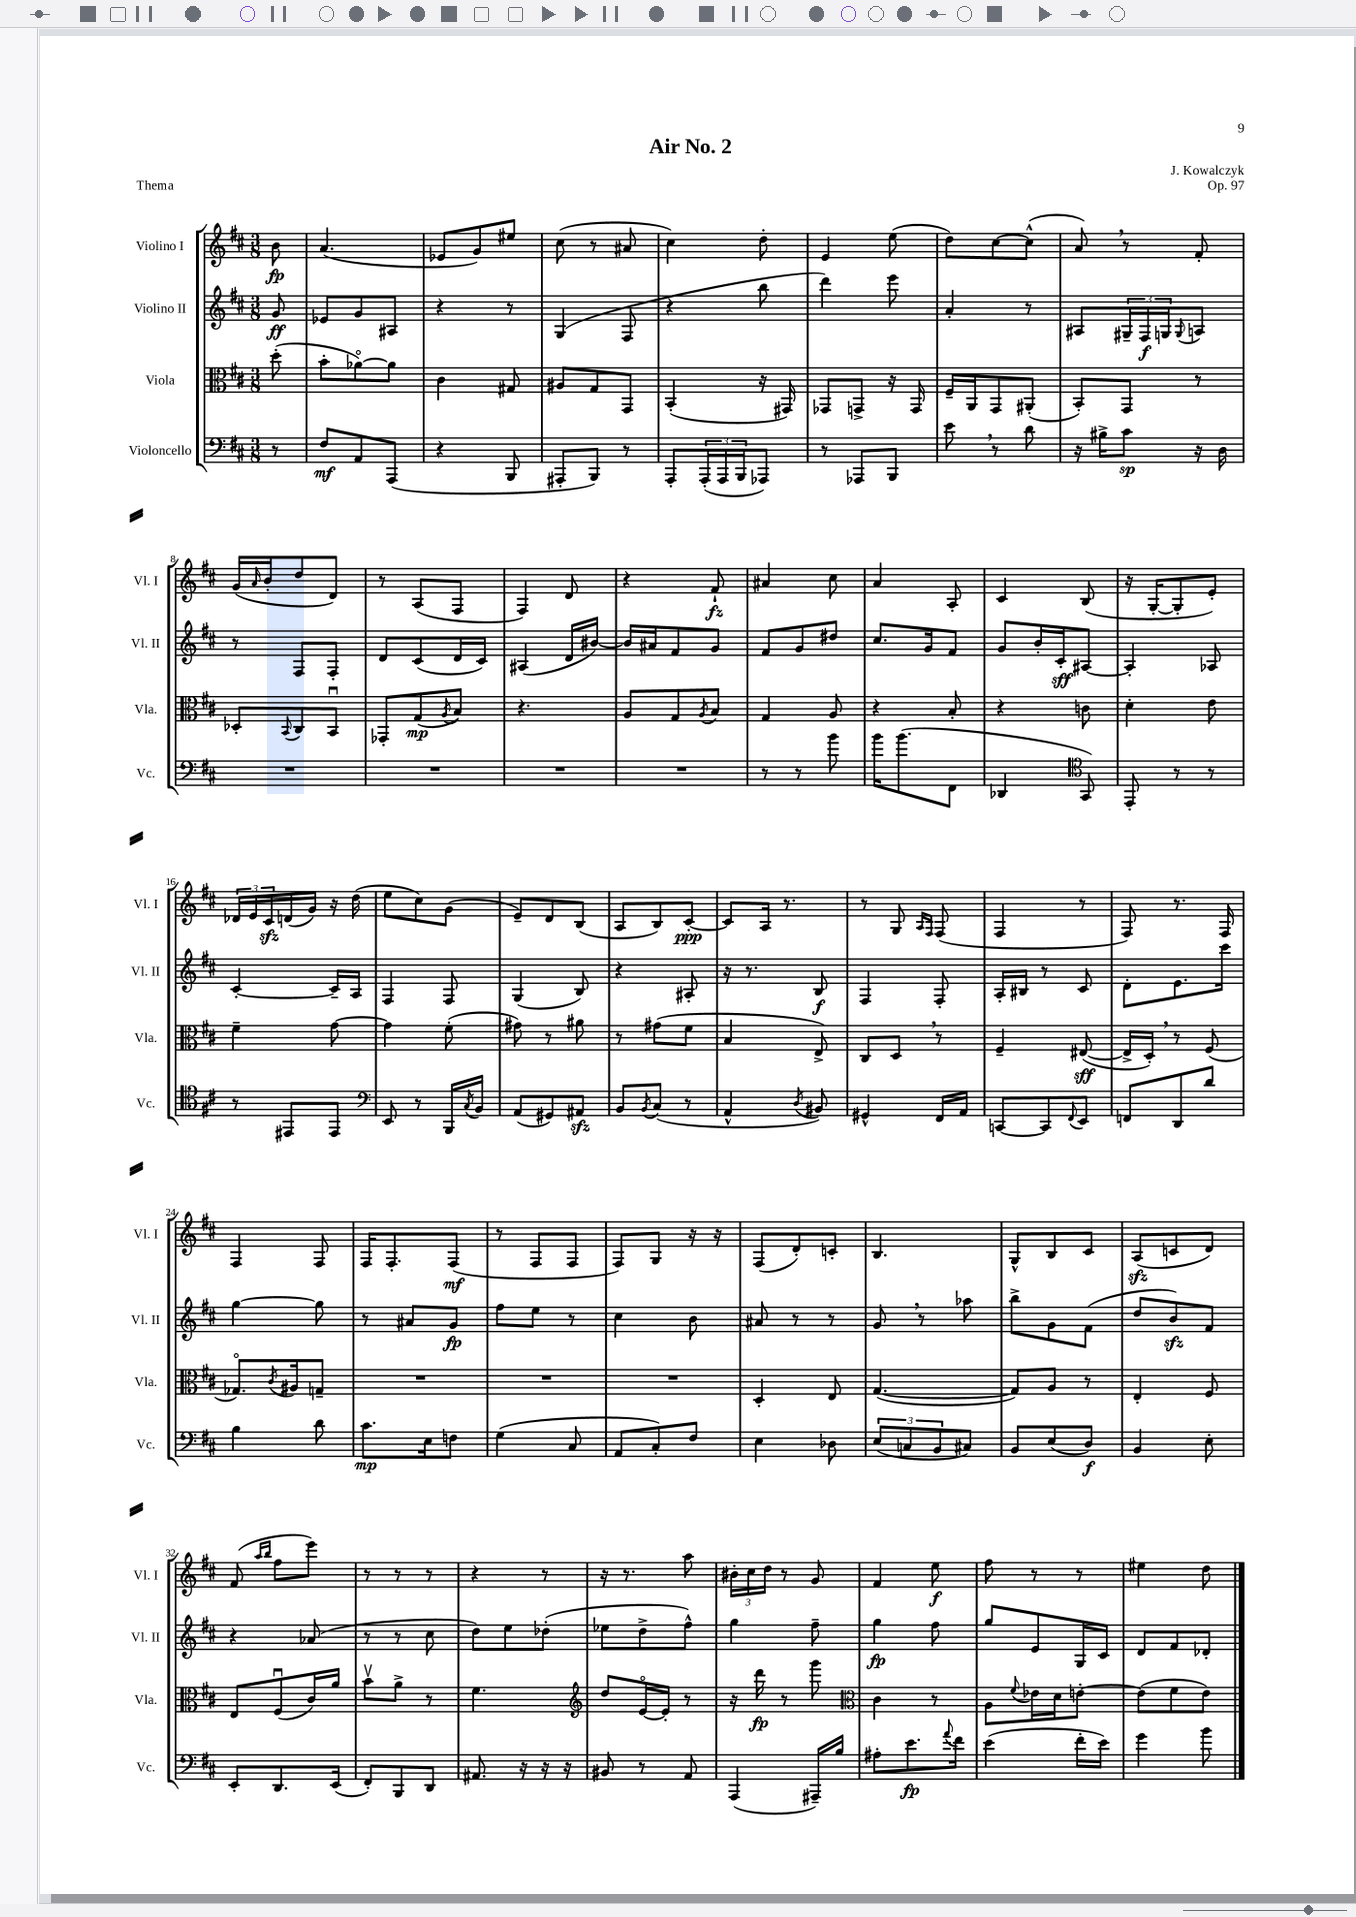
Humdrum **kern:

**kern	**kern	**kern	**kern
*staff4	*staff3	*staff2	*staff1
*clefF4	*clefC3	*clefG2	*clefG2
*k[f#c#]	*k[f#c#]	*k[f#c#]	*k[f#c#]
*M3/8	*M3/8	*M3/8	*M3/8
8r	(8dd'	8g	8b
=	=	=	=
8F#	8b'	8e-	(4.a
8AA	[8a-o)	8g	.
(8AAA	8a-]	8A#	.
=	=	=	=
4r	4c#	4r	8e-
.	.	.	8g)
8BBB	8G#	8r	8ee#
=	=	=	=
8AAA#'	8A#	(4G	(8cc#
8BBB)	8G	.	8r
8r	8GG	8F#	8a#
=	=	=	=
8AAA'	(4BB'	4r	4cc#)
(24AAA'	.	.	.
24AAA	.	.	.
24BBB	.	.	.
8AAA-)	16r	8bb	8dd'
.	16GG#)	.	.
=	=	=	=
8r	8GG-	4ddd)	4e
8AAA-	8GG^	.	.
8BBB	16r	8eee	(8ee
.	16GG	.	.
=	=	=	=
8e	16F#~	4a'	8dd)
.	16AA	.	.
8r	8GG	.	[8cc#
8d	(8AA#'	8r	(8cc#^^]
=	=	=	=
16r	8BB')	8A#	8a)
16B#^	.	.	.
8c#	8GG	24G#~	8r
.	.	24F#	.
.	.	24G	.
.	.	8qqG	.
16r	8r	8A	8f#'
16D	.	.	.
=	=	=	=
4.r	8D-'	8r	(16g
.	.	.	16qqa
.	.	.	16b'
.	8qqBB	.	.
.	8C#	8F#	8dd
.	8BBu	8F#'	8d)
=	=	=	=
4.r	8GG-'	8d	8r
.	(8G	(8c#	(8A
.	8qA	.	.
.	8B)	16d	8F#
.	.	16c#)	.
=	=	=	=
4.r	4.r	(4A#	4F#)
.	.	16d	8d
.	.	[16b#)	.
=	=	=	=
4.r	8A	16b#]	4r
.	.	16a#	.
.	8G	8f#	.
.	8qA	.	.
.	8B	8g	8f#`
=	=	=	=
8r	4G	8f#	4a#
8r	.	8g	.
8b	8A	8dd#	8cc#
=	=	=	=
16b	4r	8.cc#	4a
(8.b	.	.	.
.	.	16g	.
8FF#	8B'	8f#	8A'
=	=	=	=
4DD-	4r	8g	4c#
.	.	16b'	.
.	.	16c#'	.
*clefC4	*	*	*
8GG)	8c	[8A#	(8B
=	=	=	=
8EE'	4d'	4A#']	16r
.	.	.	[16G'
8r	.	.	8G']
8r	8e	8A-	8e')
=	=	=	=
8r	4f#~	[4c#'	24d-
.	.	.	24e
.	.	.	24c#
8EE#	.	.	(16d
.	.	.	16g)
8EE#	[8g	16c#~]	16r
.	.	16A	(16dd
=	=	=	=
*clefF4	*	*	*
8EE	4g]	4F#	8ee
8r	.	.	8cc#)
16BBB	(8f#'	8F#	(8g
8qC#	.	.	.
16BB	.	.	.
=	=	=	=
(8AA	8g#)	(4G	8e~)
8GG#)	8r	.	8d
8AA#	8a#	8B)	(8B
=	=	=	=
8BB	8r	4r	8A
8qBB	.	.	.
(8C#	(8g#	.	8B)
8r	8f#	8A#'	[8c#'
=	=	=	=
4AA^^	4B	16r	8c#]
.	.	8.r	.
.	.	.	16A
.	.	.	8.r
8qD	.	.	.
8BB#)	8E^)	8B	.
=	=	=	=
4GG#^^	8C#	4F#	8r
.	8D	.	8G
.	.	.	16qqA
.	.	.	16qqF#
16FF#	8r	8F#'	(8F#
16AA	.	.	.
=	=	=	=
[8CC	4F#~	16A'	4F#
.	.	16B#	.
8CC]	.	8r	.
8qqFF#	.	.	.
8EE	([8E#	8c#	8r
=	=	=	=
8FF	16E#^]	8d'	8F#)
.	16D')	.	.
8DD	8r	8.e	8.r
8d	(8F#	.	.
.	.	16ccc#	16F#
=	=	=	=
4B	8.G-o)	[4gg	4F#
.	8qc#	.	.
.	16A#	.	.
8d	8G~	8gg]	8F#
=	=	=	=
8.c#	4.r	8r	16F#
.	.	.	8.F#'
.	.	8a#	.
16E	.	.	.
8F	.	8g	(8F#
=	=	=	=
(4G	4.r	8ff#	8r
.	.	8ee	8F#
8C#	.	8r	8F#
=	=	=	=
8AA	4.r	4cc#	8F#)
8C#')	.	.	8G
8F#	.	8b	16r
.	.	.	16r
=	=	=	=
4E	4D'	8a#	(8F#
.	.	8r	8d')
8D-	8E	8r	8c'
=	=	=	=
(12E	([4.G	8g	4.B
12C	.	.	.
.	.	8r	.
12BB	.	.	.
8C#)	.	8aa-	.
=	=	=	=
8BB	8G])	8bb^	8G^^
(8E	8A	8g	8B
8D)	8r	(8f#	8c#
=	=	=	=
4BB	4E'	8dd	(8A
.	.	8b)	8c
8E'	8F#	8f#	8d)
=	=	=	=
8EE'	8E	4r	(8f#
.	.	.	16qqaa
.	.	.	16qqbb
8.DD	(8F#u	.	8ff#
.	16c#)	(8a-	8eee)
(16EE	16a	.	.
=	=	=	=
8FF#')	8bv	8r	8r
8BBB	8a^	8r	8r
8DD	8r	8cc#	8r
=	=	=	=
8.AA#	4.f#	8dd)	4r
.	.	8ee	.
16r	.	.	.
16r	.	(8dd-'	8r
16r	.	.	.
=	=	=	=
*	*clefG2	*	*
8BB#	8dd	8ee-	16r
.	.	.	8.r
8r	[16eo	8dd^	.
.	16e']	.	.
8AA	8r	8ff#^^)	8aa
=	=	=	=
(4AAA	16r	4gg	24b#'
.	.	.	24cc#
.	16ddd	.	.
.	.	.	24dd
.	8r	.	8r
16AAA#~)	8ggg	8ff#~	8g
16B	.	.	.
=	=	=	=
*	*clefC3	*	*
8A#'	4c#	4gg	4f#
8.e	.	.	.
.	8r	8ff#	8ee
8qqa	.	.	.
16f#	.	.	.
=	=	=	=
(4e	8A	8gg	8ff#
.	8qqf#	.	.
.	16e-	8e	8r
.	16d	.	.
16f#'	[8e'	16G	8r
16e)	.	16c#	.
=	=	=	=
4g	(8e]	8d	4ee#
.	8f#	8f#	.
8b	8e)	8d-'	8dd
==	==	==	==
*-	*-	*-	*-
